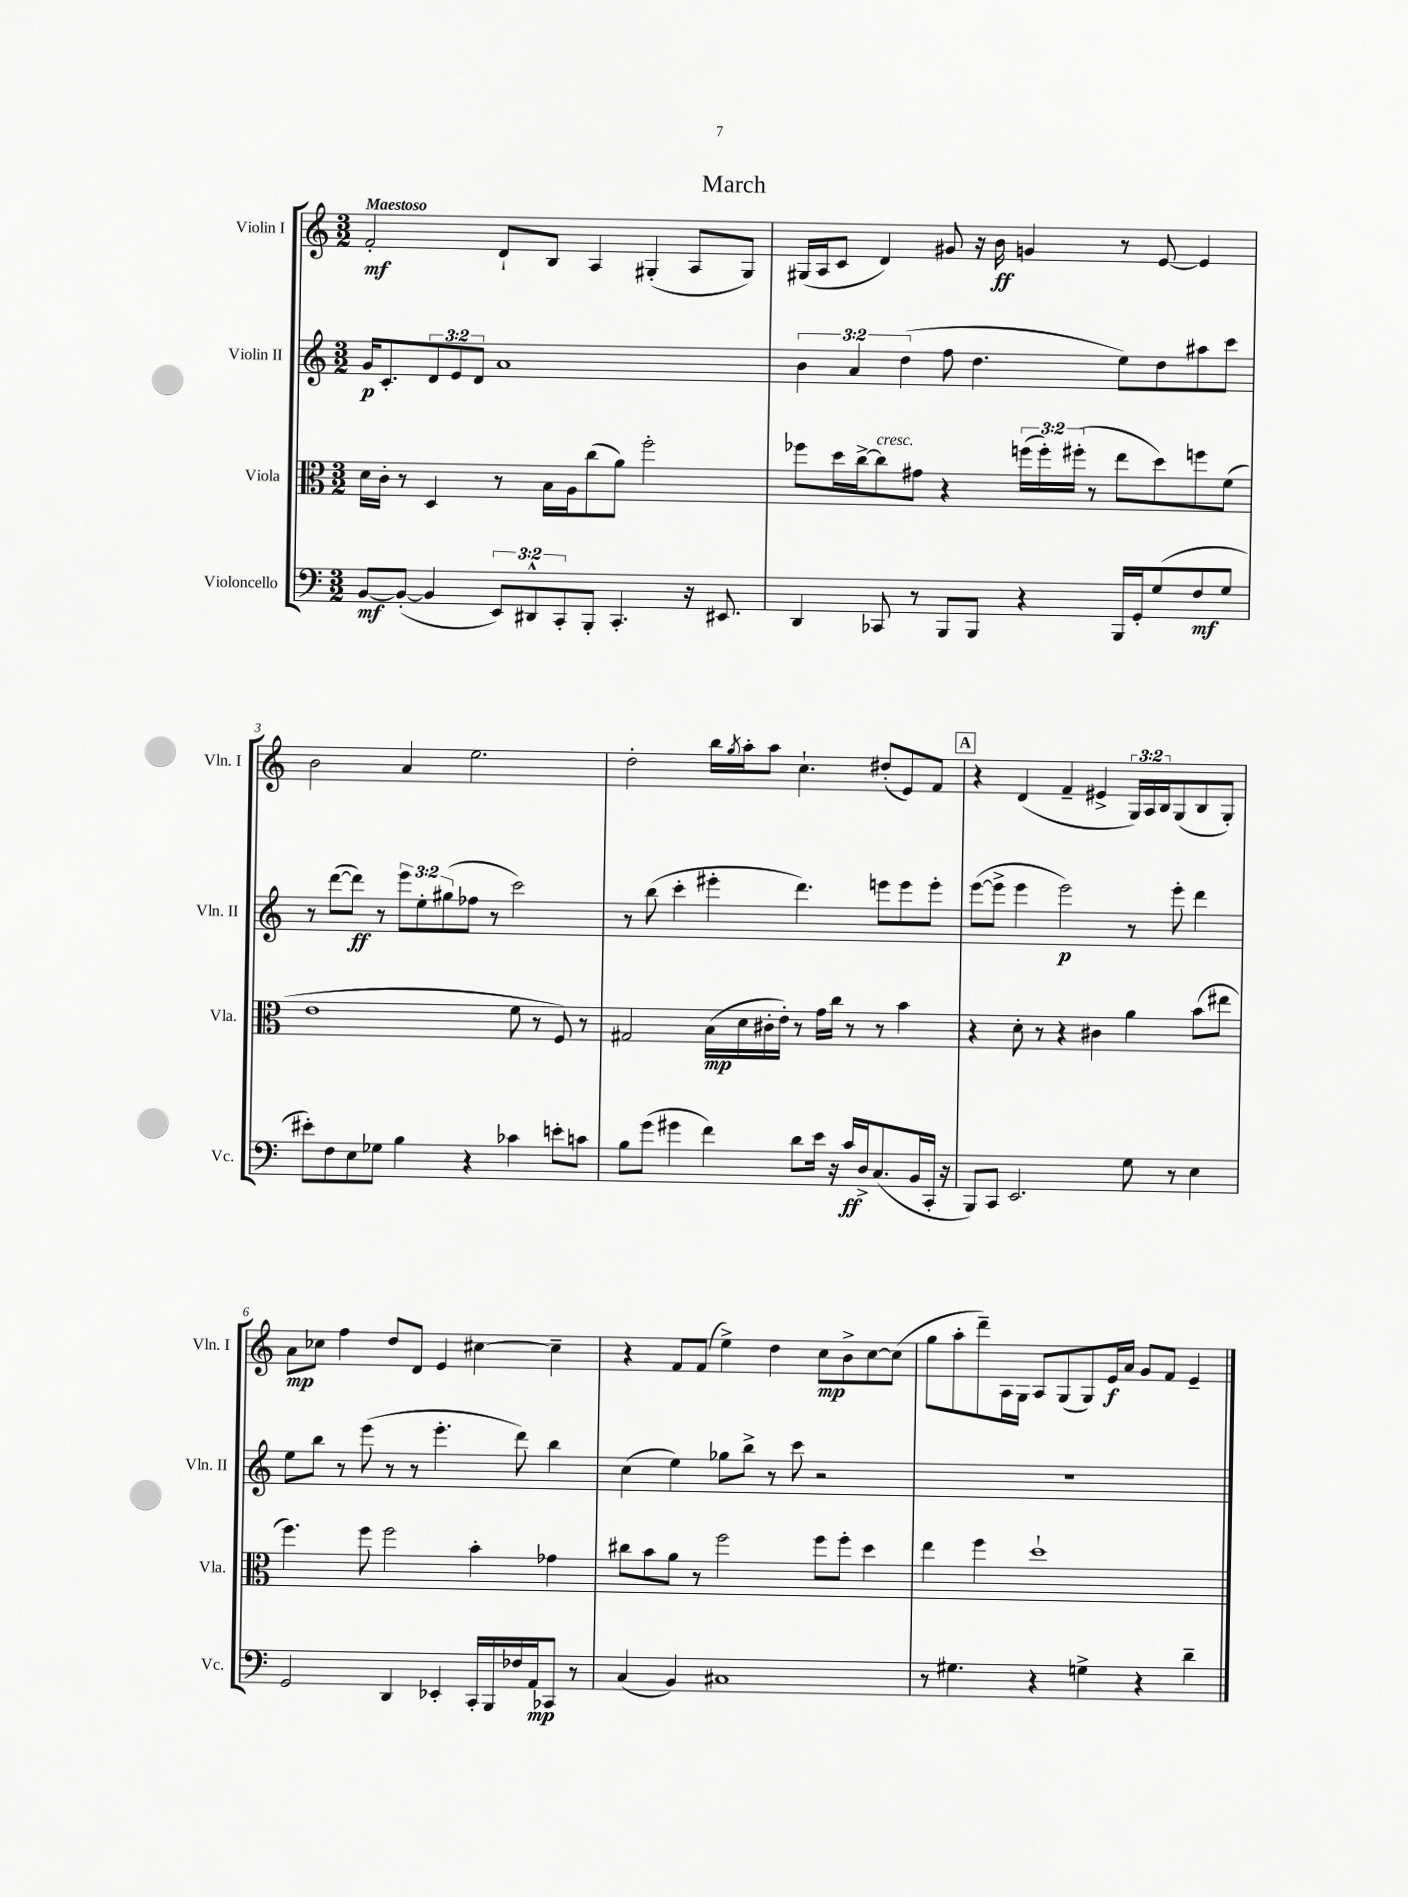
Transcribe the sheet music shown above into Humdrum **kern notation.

**kern	**dynam	**kern	**dynam	**kern	**dynam	**kern	**dynam
*part4	*part4	*part3	*part3	*part2	*part2	*part1	*part1
*staff4	*staff4	*staff3	*staff3	*staff2	*staff2	*staff1	*staff1
*I"Violoncello	*	*I"Viola	*	*I"Violin II	*	*I"Violin I	*
*I'Vc.	*	*I'Vla.	*	*I'Vln. II	*	*I'Vln. I	*
*clefF4	*	*clefC3	*	*clefG2	*	*clefG2	*
*k[]	*	*k[]	*	*k[]	*	*k[]	*
*M3/2	*	*M3/2	*	*M3/2	*	*M3/2	*
=1	=1	=1	=1	=1	=1	=1	=1
!	!	!	!	!	!	!LO:TX:a:B:t=Maestoso	!
[8BB/L	mf	16d\LL	.	16g/KL	p	2f'/	mf
.	.	16c'\JJ	.	8.c'/	.	.	.
(8BB'/J_	.	8r	.	.	.	.	.
4BB/]	.	4D/	.	12d/	.	.	.
.	.	.	.	12e/	.	.	.
.	.	.	.	12d/J	.	.	.
12EE/L)	.	8r	.	1a	.	8d`/L	.
12DD#X^^/	.	.	.	.	.	.	.
.	.	16B\LL	.	.	.	8B/J	.
12CC'/	.	.	.	.	.	.	.
.	.	16A\J	.	.	.	.	.
8BBB'/J	.	(8cc\	.	.	.	4A/	.
4.CC'/	.	8a\J)	.	.	.	.	.
.	.	2ff'\	.	.	.	(4G#X'/	.
16r	.	.	.	.	.	8A/L	.
8.EE#X/	.	.	.	.	.	.	.
.	.	.	.	.	.	8G#/J)	.
=2	=2	=2	=2	=2	=2	=2	=2
4DD/	.	8ff-X\L	.	6b\	.	(16G#X/LL	.
.	.	.	.	.	.	16A/J	.
.	.	16dd\L	.	.	.	8c/J	.
.	.	.	.	6a/	.	.	.
.	.	[16cc^\J	.	.	.	.	.
!	!	!LO:TX:a:i:t=cresc.	!	!	!	!	!
8CC-X/	.	8cc\]	.	.	.	4d/)	.
.	.	.	.	(6dd\	.	.	.
8r	.	8g#X\J	.	.	.	.	.
8BBB/L	.	4r	.	8ff\	.	8g#X/	.
8BBB/J	.	.	.	4.dd\	.	16r	.
.	.	.	.	.	.	16b\	ff
4r	.	(24ffn\LL	.	.	.	4gn/	.
.	.	24ff'\)	.	.	.	.	.
.	.	(24ff#X'\JJ	.	.	.	.	.
.	.	8r	.	.	.	.	.
16BBB/LL	.	8ee\L	.	8ee\L)	.	8r	.
16GG'/J	.	.	.	.	.	.	.
(8G/	.	8dd\)	.	8dd\	.	[8e/	.
8F/	mf	8ffn\	.	8aa#X\	.	4e/]	.
8G/J	.	(8f\J	.	8ccc\J	.	.	.
!!LO:LB:g=z
=3	=3	=3	=3	=3	=3	=3	=3
8e#X'\L)	.	1e	.	8r	.	2b\	.
8F\	.	.	.	([8ddd\L	.	.	.
8E\	.	.	.	8ddd\J])	ff	.	.
8G-X\J	.	.	.	8r	.	.	.
4B\	.	.	.	12eee\L	.	4a/	.
.	.	.	.	12ee'\	.	.	.
.	.	.	.	(12gg#X\	.	.	.
4r	.	.	.	8ff-X\J	.	2.ee\	.
.	.	.	.	8r	.	.	.
4c-X\	.	8f\	.	2ccc\)	.	.	.
.	.	8r	.	.	.	.	.
8en'\L	.	8F/)	.	.	.	.	.
8cn\J	.	8r	.	.	.	.	.
=4	=4	=4	=4	=4	=4	=4	=4
8B\L	.	2G#X/	.	8r	.	2dd'\	.
(8g\J	.	.	.	(8bb\	.	.	.
4g#X\	.	.	.	4ccc'\	.	.	.
4f\)	.	(16B\LL	mp	4eee#X'\	.	16bb\LL	.
.	.	.	.	.	.	8qgg/	.
.	.	16d\	.	.	.	16aa'\J	.
.	.	16c#X'\	.	.	.	8aa\J	.
.	.	16e'\JJ)	.	.	.	.	.
8d\L	.	8r	.	4.ddd\)	.	4.cc`\	.
16e\Jk	.	16g\LL	.	.	.	.	.
16r	.	16cc\JJ	.	.	.	.	.
16c/LL	ff	8r	.	.	.	.	.
16D^/J	.	.	.	.	.	.	.
(8.C/	.	8r	.	8eeen\L	.	(8dd#X'/L	.
.	.	4b\	.	8eee\	.	8e/)	.
16BB/L	.	.	.	.	.	.	.
16CC'/JJ	.	.	.	8eee'\J	.	8f/J	.
16r	.	.	.	.	.	.	.
!!LO:REH:place=s1:t=A
=5	=5	=5	=5	=5	=5	=5	=5
8BBB/L)	.	4r	.	([8eee\L	.	4r	.
8CC/J	.	.	.	8eee^\J]	.	.	.
2.EE/	.	8d'\	.	4eee\	.	(4d/	.
.	.	8r	.	.	.	.	.
.	.	4r	.	2eee\)	p	4f~/	.
.	.	4c#X\	.	.	.	4e#X^/	.
8G\	.	4a\	.	8r	.	24G/LL)	.
.	.	.	.	.	.	24A/	.
.	.	.	.	.	.	24B/J	.
8r	.	.	.	8eee'\	.	(8G/	.
4E\	.	(8b\L	.	4ddd\	.	8B/	.
.	.	8ee#X\J	.	.	.	8G'/J)	.
!!LO:LB:g=z
=6	=6	=6	=6	=6	=6	=6	=6
2GG/	.	4.ff\)	.	8ee\L	.	8a\L	mp
.	.	.	.	8bb\J	.	8cc-X\J	.
.	.	.	.	8r	.	4ff\	.
.	.	8ff\	.	(8eee\	.	.	.
4DD/	.	2ff\	.	8r	.	8dd/L	.
.	.	.	.	8r	.	8d/J	.
4EE-X'/	.	.	.	4.eee'\	.	4e/	.
16CC'/LL	.	4b'\	.	.	.	[4cc#X\	.
16BBB/	.	.	.	.	.	.	.
16F-X/	.	.	.	8ddd\)	.	.	.
16AA/J	mp	.	.	.	.	.	.
8CC-X/J	.	4g-X\	.	4bb\	.	4cc#~\]	.
8r	.	.	.	.	.	.	.
=7	=7	=7	=7	=7	=7	=7	=7
(4C/	.	8cc#X\L	.	(4cc\	.	4r	.
.	.	8b\	.	.	.	.	.
4BB/)	.	8a\J	.	4ee\)	.	8f/L	.
.	.	8r	.	.	.	(8f/J	.
1C#X	.	2ff\	.	8gg-X\L	.	4ee^\)	.
.	.	.	.	8bb^\J	.	.	.
.	.	.	.	8r	.	4dd\	.
.	.	.	.	8ccc\	.	.	.
.	.	8ff\L	.	2r	.	8cc\L	mp
.	.	8ff'\J	.	.	.	8b^\	.
.	.	4dd\	.	.	.	[8cc\	.
.	.	.	.	.	.	(8cc\J]	.
=8	=8	=8	=8	=8	=8	=8	=8
8r	.	4ee\	.	1.r	.	8gg\L	.
4.G#X\	.	.	.	.	.	8aa'\	.
.	.	4ff\	.	.	.	8ddd~\)	.
.	.	.	.	.	.	16A\L	.
.	.	.	.	.	.	16G\JJ	.
4r	.	1dd`	.	.	.	8A/L	.
.	.	.	.	.	.	(8G/	.
4Gn^\	.	.	.	.	.	8G/)	.
.	.	.	.	.	.	16e/L	f
.	.	.	.	.	.	16a/JJ	.
4r	.	.	.	.	.	8g/L	.
.	.	.	.	.	.	8f/J	.
4d~\	.	.	.	.	.	4e~/	.
==	==	==	==	==	==	==	==
*-	*-	*-	*-	*-	*-	*-	*-
